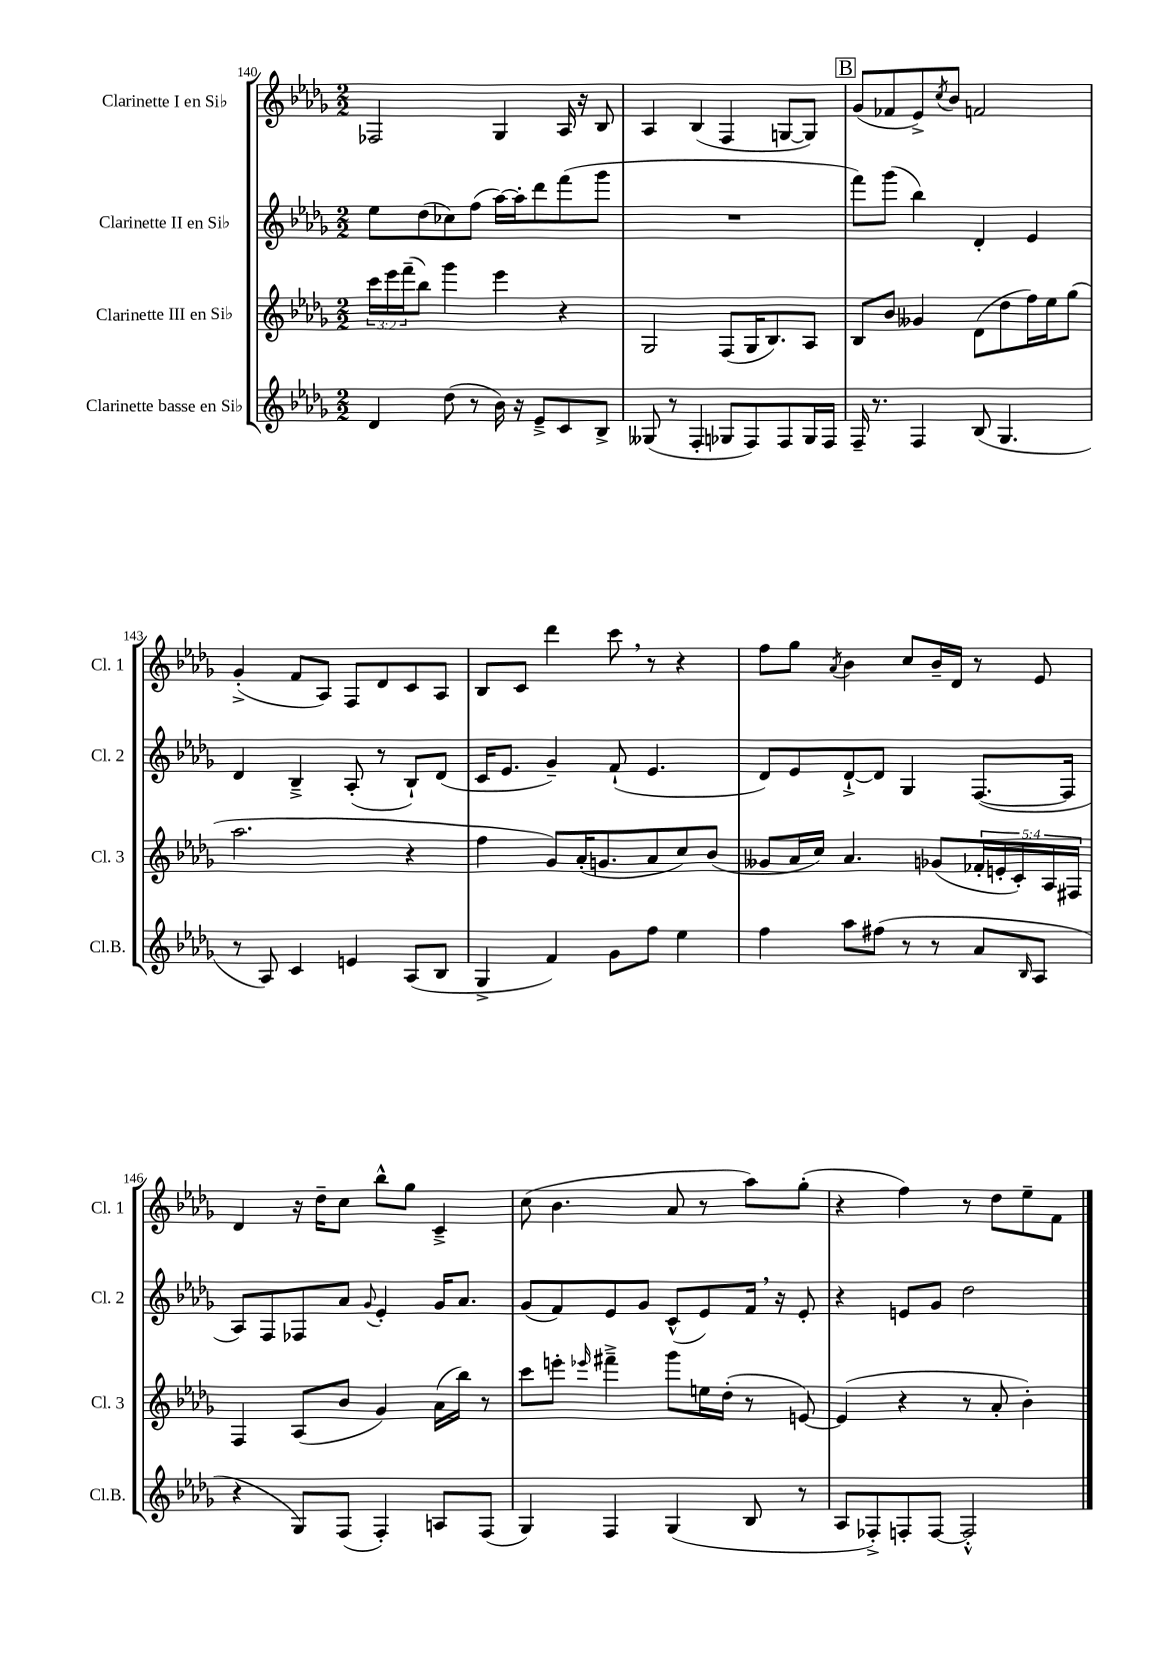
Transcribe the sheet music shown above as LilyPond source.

<<
\new StaffGroup <<
\new Staff = "s0" \with { instrumentName = "Clarinette I en Sib" shortInstrumentName = "Cl. 1" } {
    \clef treble \key des \major \numericTimeSignature \time 2/2
    fes2 ges4 aes16 r16 bes8 |
    aes4 bes4( f4 g8~ g8) |
    \mark \markup { \box "B" } ges'8( fes'8 ees'8->) \acciaccatura { c''8 } bes'8 f'2 |
    ges'4-.->( f'8 aes8) f8 des'8 c'8 aes8 |
    bes8 c'8 des'''4 c'''8 \breathe r8 r4 |
    f''8 ges''8 \acciaccatura { aes'8 } bes'4 c''8 bes'16-- des'16 r8 ees'8 |
    des'4 r16 des''16-- c''8 bes''8-^ ges''8 c'4---> |
    c''8( bes'4. aes'8 r8 aes''8) ges''8-.( |
    r4 f''4) r8 des''8 ees''8-- f'8 \bar "|." |
}
\new Staff = "s1" \with { instrumentName = "Clarinette II en Sib" shortInstrumentName = "Cl. 2" } {
    \clef treble \key des \major \numericTimeSignature \time 2/2
    ees''8 des''8( ces''8) f''8( aes''16~) aes''16-. des'''8 f'''8( ges'''8 |
    R1 |
    \mark \markup { \box "B" } f'''8) ges'''8( bes''4) des'4-. ees'4 |
    des'4 bes4---> aes8-.( r8 bes8-!) des'8( |
    c'16 ees'8. ges'4--) f'8-!( ees'4. |
    des'8) ees'8 des'8~-!-> des'8 ges4 f8.~( f16 |
    aes8) f8 fes8 aes'8 \appoggiatura { ges'8 } ees'4-. ges'16 aes'8. |
    ges'8( f'8) ees'8 ges'8 c'8-^( ees'8) f'16 \breathe r16 ees'8-. |
    r4 e'8 ges'8 des''2 \bar "|." |
}
\new Staff = "s2" \with { instrumentName = "Clarinette III en Sib" shortInstrumentName = "Cl. 3" } {
    \clef treble \key des \major \numericTimeSignature \time 2/2 \override Staff.TupletNumber.text = #tuplet-number::calc-fraction-text
    \tuplet 3/2 { c'''16 ees'''16 f'''16--( } bes''8) ges'''4 ees'''4 r4 |
    ges2 f8( ges16 bes8.) aes8 |
    \mark \markup { \box "B" } bes8 bes'8 geses'4 des'8( des''8 f''16) ees''16 ges''8( |
    aes''2. r4 |
    f''4 ges'8) aes'16-.( g'8. aes'8 c''8) bes'8( |
    geses'8 aes'16 c''16) aes'4. ges'8( \tuplet 5/4 { fes'16-. e'16-. c'16-.) aes16 fis16 } |
    f4 aes8( bes'8 ges'4) aes'16( bes''16) r8 |
    c'''8 e'''8-. \grace { ees'''16 } fis'''4---> ges'''8 e''16 des''16-.( r8 e'8~) |
    e'4( r4 r8 aes'8-. bes'4-.) \bar "|." |
}
\new Staff = "s3" \with { instrumentName = "Clarinette basse en Sib" shortInstrumentName = "Cl.B." } {
    \clef treble \key des \major \numericTimeSignature \time 2/2
    des'4 des''8( r8 bes'16) r16 ees'8---> c'8 bes8-> |
    geses8( r8 f4-. ges8 f8) f8 ges16 f16 |
    \mark \markup { \box "B" } f16-- r8. f4 bes8( ges4. |
    r8 aes8) c'4 e'4 aes8( bes8 |
    ges4-> f'4) ges'8 f''8 ees''4 |
    f''4 aes''8 fis''8( r8 r8 aes'8 \grace { bes16 } aes8 |
    r4 ges8) f8( f4-.) a8 f8( |
    ges4) f4 ges4( bes8 r8 |
    aes8 fes8-.->) f8-. f8~ f2-.-^ \bar "|." |
}
>>
>>
\layout { \context { \Score currentBarNumber = #140 } }
